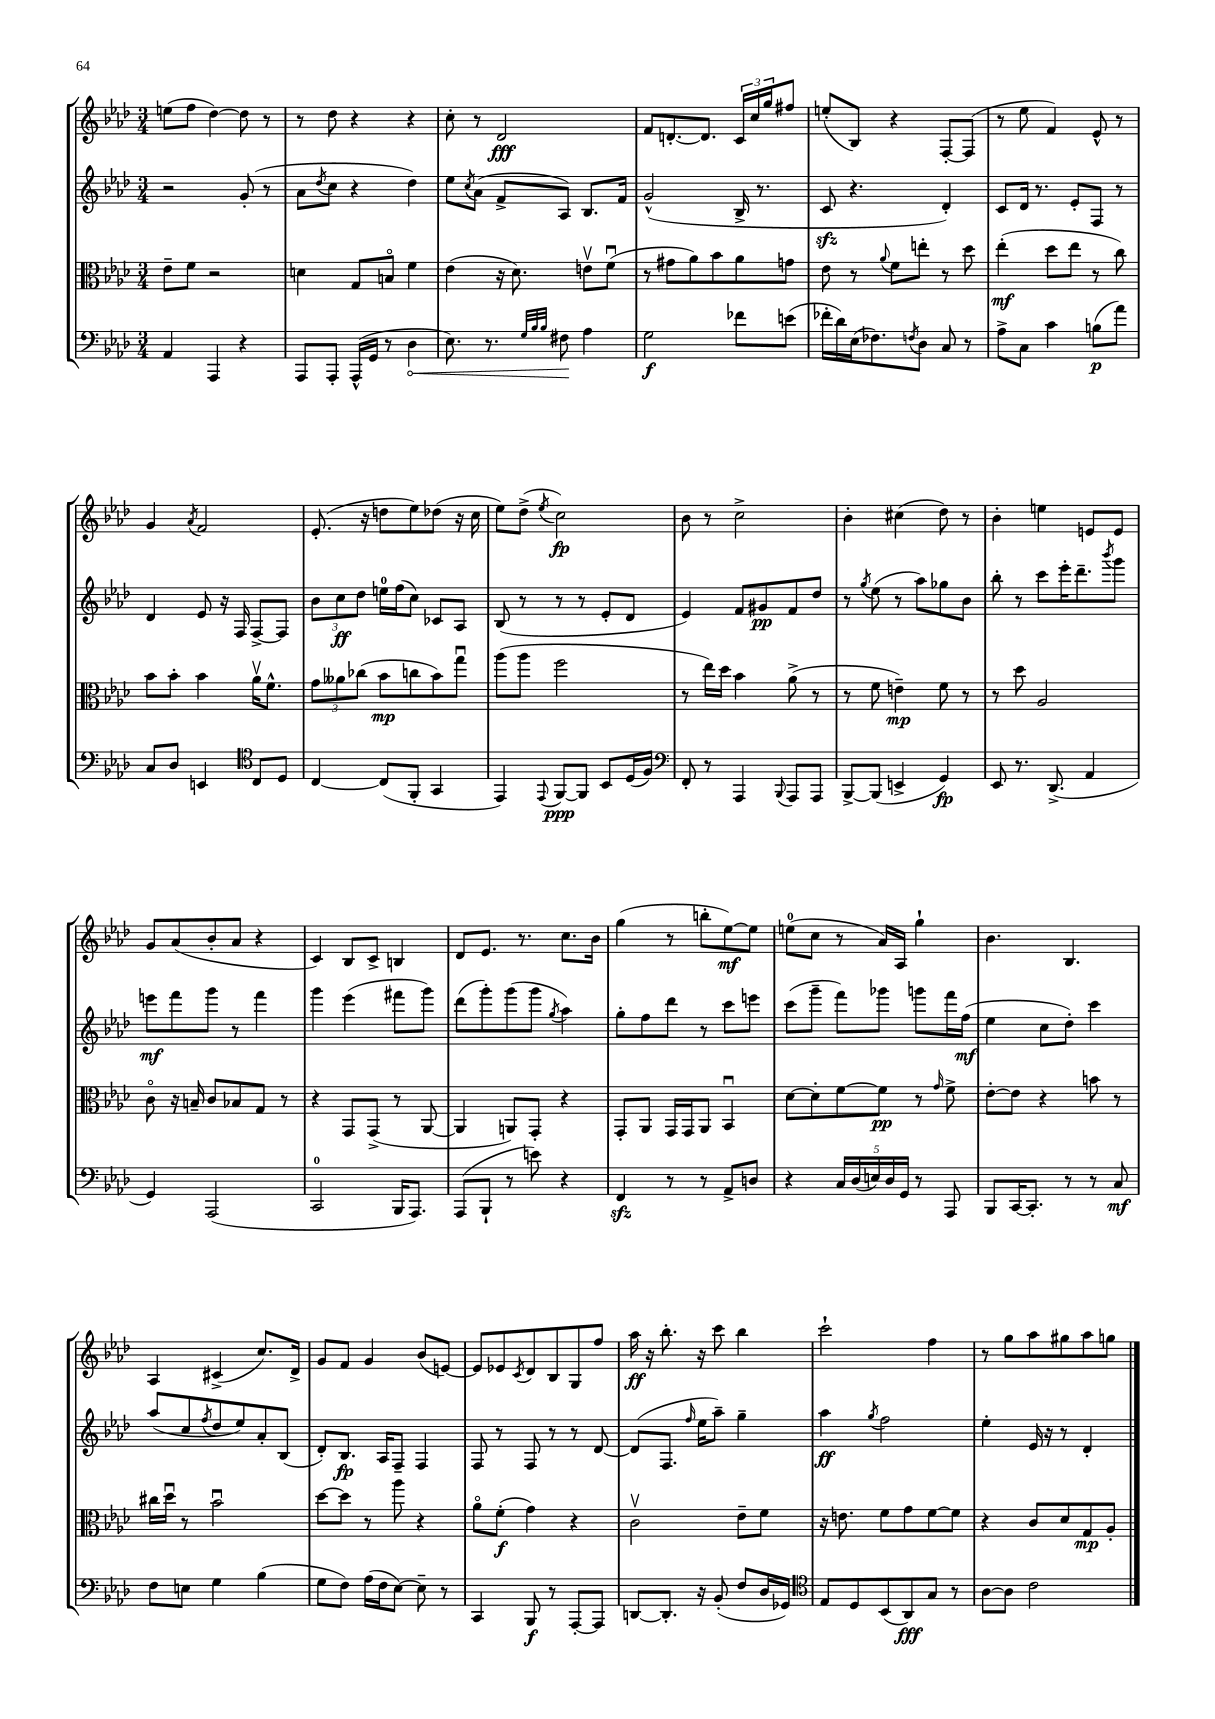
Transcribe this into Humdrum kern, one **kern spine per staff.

**kern	**dynam	**kern	**dynam	**kern	**dynam	**kern	**dynam
*part4	*part4	*part3	*part3	*part2	*part2	*part1	*part1
*staff4	*staff4	*staff3	*staff3	*staff2	*staff2	*staff1	*staff1
*clefF4	*	*clefC3	*	*clefG2	*	*clefG2	*
*k[b-e-a-d-]	*	*k[b-e-a-d-]	*	*k[b-e-a-d-]	*	*k[b-e-a-d-]	*
*M3/4	*	*M3/4	*	*M3/4	*	*M3/4	*
=20	=20	=20	=20	=20	=20	=20	=20
4AA-/	.	8e-~\L	.	2r	.	(8een\L	.
.	.	8f\J	.	.	.	8ff\J	.
4AAA-/	.	2r	.	.	.	[4dd-\)	.
4r	.	.	.	(8g'/	.	8dd-\]	.
.	.	.	.	8r	.	8r	.
=21	=21	=21	=21	=21	=21	=21	=21
8AAA-/L	.	4dn\	.	8a-\L	.	8r	.
.	.	.	.	8qdd-/	.	.	.
8AAA-'/J	.	.	.	8cc\J	.	8dd-\	.
(16AAA-^^/LL	.	8G/L	.	4r	.	4r	.
16GG/JJ	.	.	.	.	.	.	.
8r	.	8Bn/J	.	.	.	.	.
!	!LO:HP:b	!	!	!	!	!	!
4D-\	<	4f\	.	4dd-\)	.	4r	.
=22	=22	=22	=22	=22	=22	=22	=22
8.E-\)	.	(4e-\	.	8ee-\L	.	8cc'\	.
.	.	.	.	8qcc/	.	.	.
.	.	.	.	(8a-\J	.	8r	.
8.r	.	.	.	.	.	.	.
.	.	16r	.	8f^/L	.	2d-/	fff
.	.	8.d-\)	.	.	.	.	.
32qqG/LLL	.	.	.	.	.	.	.
32qqB-/	.	.	.	.	.	.	.
32qqB-/JJJ	.	.	.	.	.	.	.
8F#X\	.	.	.	8A-/J)	.	.	.
4A-\	[	8env\L	.	8.B-/L	.	.	.
.	.	(8fu\J	.	.	.	.	.
.	.	.	.	16f/Jk	.	.	.
=23	=23	=23	=23	=23	=23	=23	=23
2G\	f	8r	.	(2g^^/	.	8f/L	.
.	.	8g#X\L	.	.	.	[8.dn'/	.
.	.	8a-\)	.	.	.	.	.
.	.	.	.	.	.	8.d/J]	.
.	.	8b-\	.	.	.	.	.
8f-X\L	.	8a-\	.	16B-^/	.	24c/LL	.
.	.	.	.	.	.	24cc/	.
.	.	.	.	8.r	.	.	.
.	.	.	.	.	.	24gg/J	.
(8en\J	.	8gn\J	.	.	.	8ff#X/J	.
=24	=24	=24	=24	=24	=24	=24	=24
16f-X'\LL	.	8e-\	.	8czz/	.	(8een'/L	.
16d-\)	.	.	.	.	.	.	.
(16E-\J	.	8r	.	4.r	.	8B-/J)	.
8.F-X\)	.	.	.	.	.	.	.
.	.	8qqa-/	.	.	.	.	.
.	.	8f\L	.	.	.	4r	.
8qFn/	.	.	.	.	.	.	.
8D-\J	.	8een'\J	.	.	.	.	.
8C/	.	8r	.	4d-'/)	.	[8F'/L	.
8r	.	8dd-\	.	.	.	(8F/J]	.
=25	=25	=25	=25	=25	=25	=25	=25
8A-^\L	.	(4ee-'\	mf	8c/L	.	8r	.
8C\J	.	.	.	16d-/Jk	.	8ee-\	.
.	.	.	.	8.r	.	.	.
4c\	.	8dd-\L	.	.	.	4f/)	.
.	.	8ee-\J	.	8e-'/L	.	.	.
(8Bn\L	p	8r	.	8F/J	.	8e-^^/	.
8a-\J)	.	8cc\)	.	8r	.	8r	.
!!LO:LB:g=z
=26	=26	=26	=26	=26	=26	=26	=26
8C/L	.	8b-\L	.	4d-/	.	4g/	.
8D-/J	.	8b-'\J	.	.	.	.	.
.	.	.	.	.	.	8qa-/	.
4EEn/	.	4b-\	.	8e-/	.	2f/	.
.	.	.	.	16r	.	.	.
.	.	.	.	16F/	.	.	.
*clefC4	*	*	*	*	*	*	*
8C/L	.	16a-v\KL	.	[8F^/L	.	.	.
.	.	8.f^^\J	.	.	.	.	.
8D-/J	.	.	.	8F/J]	.	.	.
=27	=27	=27	=27	=27	=27	=27	=27
[4C/	.	12g\L	.	12b-\L	.	(8.e-'/	.
.	.	12a--X\	.	12cc\	ff	.	.
.	.	(12cc-X\J	.	12dd-\J	.	.	.
.	.	.	.	.	.	16r	.
(8C/L]	.	8b-\L	mp	16een\LL	.	8ddn\L	.
.	.	.	.	(16ff\J	.	.	.
8FF'/J	.	8ccn\	.	8cc\J)	.	8ee-\)	.
4GG/	.	8b-\)	.	8c-X/L	.	(8dd-X\J	.
.	.	8ggu\J	.	8A-/J	.	16r	.
.	.	.	.	.	.	16cc\	.
=28	=28	=28	=28	=28	=28	=28	=28
4EE-/)	.	(8aa-\L	.	(8B-/	.	8ee-\L)	.
.	.	8aa-\J	.	8r	.	(8dd-^\J	.
8qqEE-/	.	.	.	.	.	8qee-/	.
[8FF/L	ppp	2ff\	.	8r	.	2cc\)	fp
8FF/J]	.	.	.	8r	.	.	.
8BB-/L	.	.	.	8e-'/L	.	.	.
(16D-/L	.	.	.	8d-/J	.	.	.
16F/JJ)	.	.	.	.	.	.	.
=29	=29	=29	=29	=29	=29	=29	=29
*clefF4	*	*	*	*	*	*	*
8FF'/	.	8r	.	4e-/)	.	8b-\	.
8r	.	16ee-\LL)	.	.	.	8r	.
.	.	16dd-\JJ	.	.	.	.	.
4AAA-/	.	4b-\	.	8f/L	.	2cc^\	.
.	.	.	.	8g#X/	pp	.	.
8qqBBB-/	.	.	.	.	.	.	.
8AAA-/L	.	(8a-^\	.	8f/	.	.	.
8AAA-/J	.	8r	.	8dd-/J	.	.	.
=30	=30	=30	=30	=30	=30	=30	=30
[8BBB-^/L	.	8r	.	8r	.	4b-'\	.
.	.	.	.	8qgg/	.	.	.
(8BBB-/J]	.	8f\	.	(8ee-\	.	.	.
4EEn^/	.	4en~\)	mp	8r	.	(4cc#X\	.
.	.	.	.	8aa-\L)	.	.	.
4GG/)	fp	8f\	.	8gg-X\	.	8dd-\)	.
.	.	8r	.	8b-\J	.	8r	.
=31	=31	=31	=31	=31	=31	=31	=31
8EE-/	.	8r	.	8bb-'\	.	4b-'\	.
8.r	.	8dd-\	.	8r	.	.	.
.	.	2A-/	.	8ccc\L	.	4een\	.
(8.DD-^/	.	.	.	.	.	.	.
.	.	.	.	16eee-'\K	.	.	.
.	.	.	.	8.ddd-~\	.	.	.
4AA-/	.	.	.	.	.	8en/L	.
.	.	.	.	8qbbb-/	.	.	.
.	.	.	.	8ggg\J	.	8e/J	.
!!LO:LB:g=z
=32	=32	=32	=32	=32	=32	=32	=32
4GG/)	.	8c\	.	8eeen\L	mf	8g/L	.
.	.	16r	.	8fff\	.	(8a-/	.
.	.	16Bn~/	.	.	.	.	.
(2AAA-/	.	8c/L	.	8ggg\J	.	8b-'/	.
.	.	8B-X/	.	8r	.	8a-/J	.
.	.	8G/J	.	4fff\	.	4r	.
.	.	8r	.	.	.	.	.
=33	=33	=33	=33	=33	=33	=33	=33
2CC/	.	4r	.	4ggg\	.	4c/)	.
.	.	8GG/L	.	(4eee-\	.	8B-/L	.
.	.	(8GG^/J	.	.	.	8c^/J	.
16BBB-/KL	.	8r	.	8fff#X\L	.	4Bn/	.
8.AAA-/J)	.	.	.	.	.	.	.
.	.	[8AA-/	.	8ggg\J)	.	.	.
=34	=34	=34	=34	=34	=34	=34	=34
(8AAA-/L	.	4AA-/]	.	(8ddd-\L	.	8d-/L	.
8BBB-`/J	.	.	.	8ggg'\)	.	8.e-/J	.
8r	.	8AAn/L)	.	(8ggg\	.	.	.
.	.	.	.	.	.	8.r	.
8en\)	.	8GG'/J	.	8ggg\J	.	.	.
.	.	.	.	8qgg/	.	.	.
4r	.	4r	.	4aa-\)	.	8.cc\L	.
.	.	.	.	.	.	16b-\Jk	.
=35	=35	=35	=35	=35	=35	=35	=35
4FFzz/	.	8GG'/L	.	8gg'\L	.	(4gg\	.
.	.	8AA-/J	.	8ff\	.	.	.
8r	.	16GG/LL	.	8ddd-\J	.	8r	.
.	.	16GG/J	.	.	.	.	.
8r	.	8AA-/J	.	8r	.	8bbn'\L	.
8AA-^/L	.	4BB-u/	.	8ccc\L	.	[8ee-\)	mf
8Dn/J	.	.	.	8eeen\J	.	8ee-\J]	.
=36	=36	=36	=36	=36	=36	=36	=36
4r	.	[8d-\L	.	(8ccc\L	.	(8een\L	.
.	.	8d-'\]	.	8ggg~\J	.	8cc\J	.
20C/LL	.	[8f\	.	8fff\L)	.	8r	.
(20D-/	.	.	.	.	.	.	.
20En/)	.	.	.	.	.	.	.
.	.	8f\J]	pp	8ggg-X\J	.	16a-/LL)	.
20D-/	.	.	.	.	.	.	.
.	.	.	.	.	.	16A-/JJ	.
20GG/JJ	.	.	.	.	.	.	.
8r	.	8r	.	8gggn\L	.	4gg`\	.
.	.	16qqg/	.	.	.	.	.
8AAA-/	.	8f^\	.	16fff\L	.	.	.
.	.	.	.	(16ff\JJ	mf	.	.
=37	=37	=37	=37	=37	=37	=37	=37
8BBB-/L	.	[8e-'\L	.	4ee-\	.	4.b-\	.
[16CC/K	.	8e-\J]	.	.	.	.	.
8.CC'/J]	.	.	.	.	.	.	.
.	.	4r	.	8cc\L	.	.	.
8r	.	.	.	8dd-'\J)	.	4.B-/	.
8r	.	8bn\	.	4ccc\	.	.	.
8C/	mf	8r	.	.	.	.	.
!!LO:LB:g=z
=38	=38	=38	=38	=38	=38	=38	=38
8F\L	.	16cc#X\LL	.	(8aa-/L	.	4A-/	.
.	.	16dd-u\JJ	.	.	.	.	.
8En\J	.	8r	.	8cc/	.	.	.
.	.	.	.	8qff/	.	.	.
4G\	.	2b-u\	.	8dd-/	.	(4c#X^/	.
.	.	.	.	8ee-/)	.	.	.
(4B-\	.	.	.	8a-'/	.	8.cc/L)	.
.	.	.	.	(8B-/J	.	.	.
.	.	.	.	.	.	16d-^/Jk	.
=39	=39	=39	=39	=39	=39	=39	=39
8G\L	.	[8dd-\L	.	8d-'/L)	.	8g/L	.
8F\J)	.	8dd-\J]	.	8.B-/J	fp	8f/J	.
(16A-\LL	.	8r	.	.	.	4g/	.
16F\J	.	.	.	16A-/KL	.	.	.
[8E-\J)	.	8aa-\	.	8F~/J	.	.	.
8E-~\]	.	4r	.	4F/	.	(8b-/L	.
8r	.	.	.	.	.	[8en/J)	.
=40	=40	=40	=40	=40	=40	=40	=40
4CC/	.	8a-\L	.	8F/	.	8e/L]	.
.	.	(8f'\J	f	8r	.	8e-X/	.
.	.	.	.	.	.	8qc/	.
8BBB-/	f	4g\)	.	8F/	.	8d-/	.
8r	.	.	.	8r	.	8B-/	.
[8AAA-'/L	.	4r	.	8r	.	8G/	.
8AAA-/J]	.	.	.	[8d-/	.	8ff/J	.
=41	=41	=41	=41	=41	=41	=41	=41
[8DDn/L	.	2cv\	.	(8d-/L]	.	16aa-\	ff
.	.	.	.	.	.	16r	.
8.DD'/J]	.	.	.	8.F/J	.	8.bb-'\	.
.	.	.	.	16qqff/	.	.	.
16r	.	.	.	16ee-\KL	.	16r	.
(8BB-'/	.	.	.	8aa-~\J)	.	8ccc\	.
8F/L	.	8e-~\L	.	4gg~\	.	4bb-\	.
16D-/L	.	8f\J	.	.	.	.	.
16GG-X/JJ)	.	.	.	.	.	.	.
=42	=42	=42	=42	=42	=42	=42	=42
*clefC4	*	*	*	*	*	*	*
8E-/L	.	16r	.	4aa-\	ff	2ccc`\	.
.	.	8.en\	.	.	.	.	.
8D-/	.	.	.	.	.	.	.
.	.	.	.	8qgg/	.	.	.
(8BB-/	.	8f\L	.	2ff\	.	.	.
8AA-/)	fff	8g\	.	.	.	.	.
8G/J	.	[8f\	.	.	.	4ff\	.
8r	.	8f\J]	.	.	.	.	.
=43	=43	=43	=43	=43	=43	=43	=43
[8A-\L	.	4r	.	4ee-'\	.	8r	.
8A-\J]	.	.	.	.	.	8gg\L	.
2c\	.	8c/L	.	16e-/	.	8aa-\	.
.	.	.	.	16r	.	.	.
.	.	8d-/	.	8r	.	8gg#X\	.
.	.	8G/	mp	4d-'/	.	8aa-\	.
.	.	8A-'/J	.	.	.	8ggn\J	.
==	==	==	==	==	==	==	==
*-	*-	*-	*-	*-	*-	*-	*-
